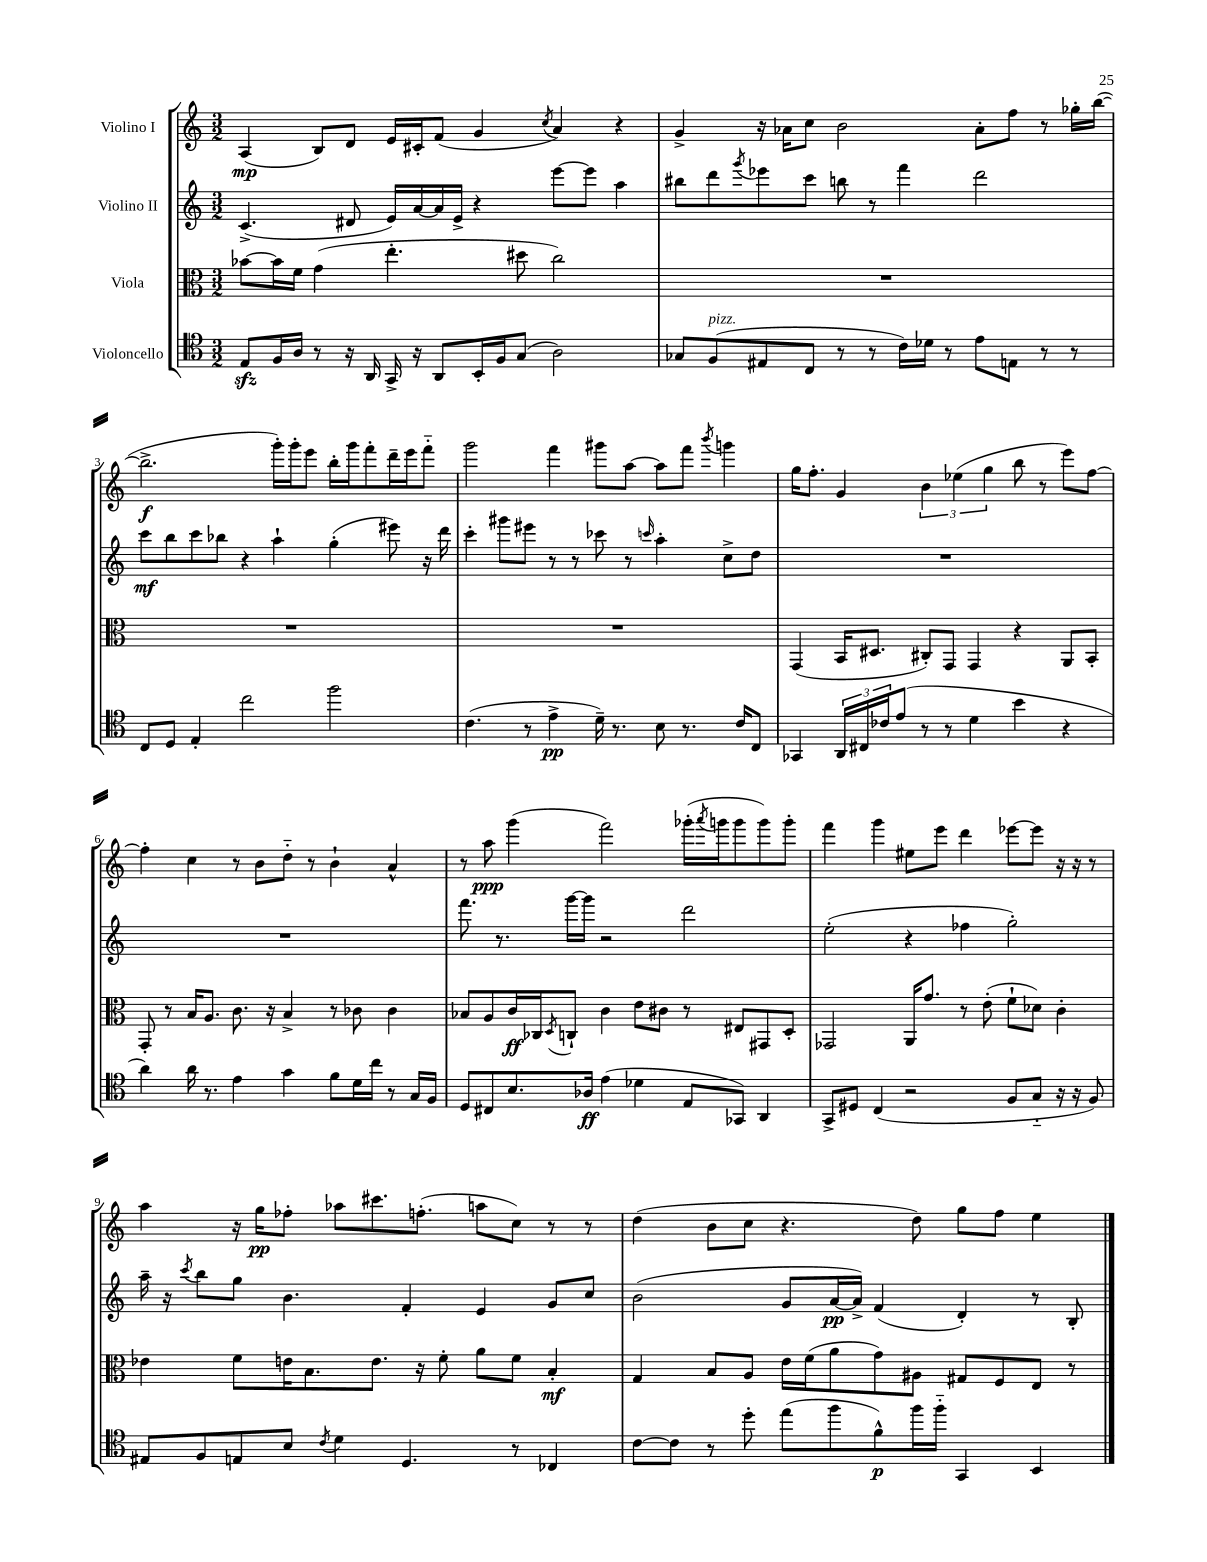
<<
\new StaffGroup <<
\new Staff = "s0" \with { instrumentName = "Violino I" } {
    \clef treble \key c \major \numericTimeSignature \time 3/2
    a4\mp( b8) d'8 e'16 cis'16-. f'8( g'4 \acciaccatura { c''8 } a'4) r4 |
    g'4-> r16 aes'16 c''8 b'2 aes'8-. f''8 r8 ges''16-. b''16~( |
    b''2.->\f g'''16-.) g'''16-. e'''8 b''16-. g'''16 f'''8-. d'''16-- e'''16 f'''8-_ |
    g'''2 f'''4 gis'''8 a''8~ a''8 f'''8 \acciaccatura { b'''8 } g'''4 |
    g''16 f''8.-. g'4 \tuplet 3/2 { b'4 ees''4( g''4 } b''8 r8 e'''8) f''8~ |
    f''4-. c''4 r8 b'8 d''8-_ r8 b'4-! a'4-^ |
    r8 a''8\ppp g'''4( f'''2) ges'''16-.( \acciaccatura { a'''8 } g'''16 g'''8 g'''8) g'''8-. |
    f'''4 g'''4 eis''8 e'''8 d'''4 ees'''8~ ees'''8 r16 r16 r8 |
    a''4 r16 g''16\pp fes''8-. aes''8 cis'''8. f''8.-.( a''8 c''8) r8 r8 |
    d''4( b'8 c''8 r4. d''8) g''8 f''8 e''4 \bar "|." |
}
\new Staff = "s1" \with { instrumentName = "Violino II" } {
    \clef treble \key c \major \numericTimeSignature \time 3/2
    c'4.->( dis'8 e'16) a'16~ a'16 e'16-> r4 e'''8~ e'''8 a''4 |
    bis''8 d'''8 \acciaccatura { g'''8 } ees'''8 c'''8 b''8 r8 f'''4 d'''2 |
    c'''8\mf b''8 c'''8 bes''8 r4 a''4-! g''4-.( eis'''8) r16 d'''16 |
    c'''4-. gis'''8 eis'''8 r8 r8 ces'''8 r8 \grace { c'''16 } a''4-. c''8-> d''8 |
    R1. |
    R1. |
    f'''8. r8. g'''16~ g'''16 r2 d'''2 |
    e''2-.( r4 fes''4 g''2-.) |
    a''16-- r16 \acciaccatura { c'''8 } b''8 g''8 b'4. f'4-. e'4 g'8 c''8 |
    b'2( g'8 a'16~\pp a'16->) f'4( d'4-.) r8 b8-. \bar "|." |
}
\new Staff = "s2" \with { instrumentName = "Viola" } {
    \clef alto \key c \major \numericTimeSignature \time 3/2
    bes'8~ bes'16 f'16 g'4( e''4.-. dis''8 c''2) |
    R1. |
    R1. |
    R1. |
    g,4( b,16 dis8. cis8-.) g,8 g,4 r4 a,8 b,8-. |
    g,8-. r8 b16 a8. c'8. r16 b4-> r8 ces'8 ces'4 |
    bes8 a8 c'16\ff ces16 \acciaccatura { d8 } c8-! c'4 e'8 cis'8 r8 eis8 gis,8 d8-. |
    ges,2 a,16 g'8. r8 e'8-.( f'8-! des'8) c'4-. |
    ees'4 f'8 e'16 b8. e'8. r16 f'8-. a'8 f'8 b4-.\mf |
    g4 b8 a8 e'16 f'16( a'8 g'8) ais8 gis8 f8 e8 r8 \bar "|." |
}
\new Staff = "s3" \with { instrumentName = "Violoncello" } {
    \clef tenor \key c \major \numericTimeSignature \time 3/2
    e8\sfz f16 a16 r8 r16 a,16 g,16-> r16 a,8 b,16-. f16 g8( a2) |
    ges8 f8^\markup { \italic "pizz." }( eis8 c8 r8 r8 c'16) des'16 r8 e'8 e8 r8 r8 |
    c8 d8 e4-. c''2 f''2 |
    c'4.( r8 e'4->\pp d'16--) r8. b8 r8. c'16 c8 |
    ges,4 \tuplet 3/2 { a,16 cis16 ces'16 } e'8( r8 r8 d'4 b'4 r4 |
    a'4) a'16 r8. e'4 g'4 f'8 d'16 c''16 r8 g16 f16 |
    d8 cis8 b8. aes16\ff e'4( des'4 e8 ges,8) a,4 |
    g,8-> dis8 c4( r2 f8 g8-_ r16 r16 f8) |
    eis8 f8 e8 b8 \acciaccatura { c'8 } d'4 d4. r8 ces4 |
    c'8~ c'8 r8 d''8-. e''8( f''8 f'8-^\p) f''16 f''16-_ g,4 b,4 \bar "|." |
}
>>
>>
